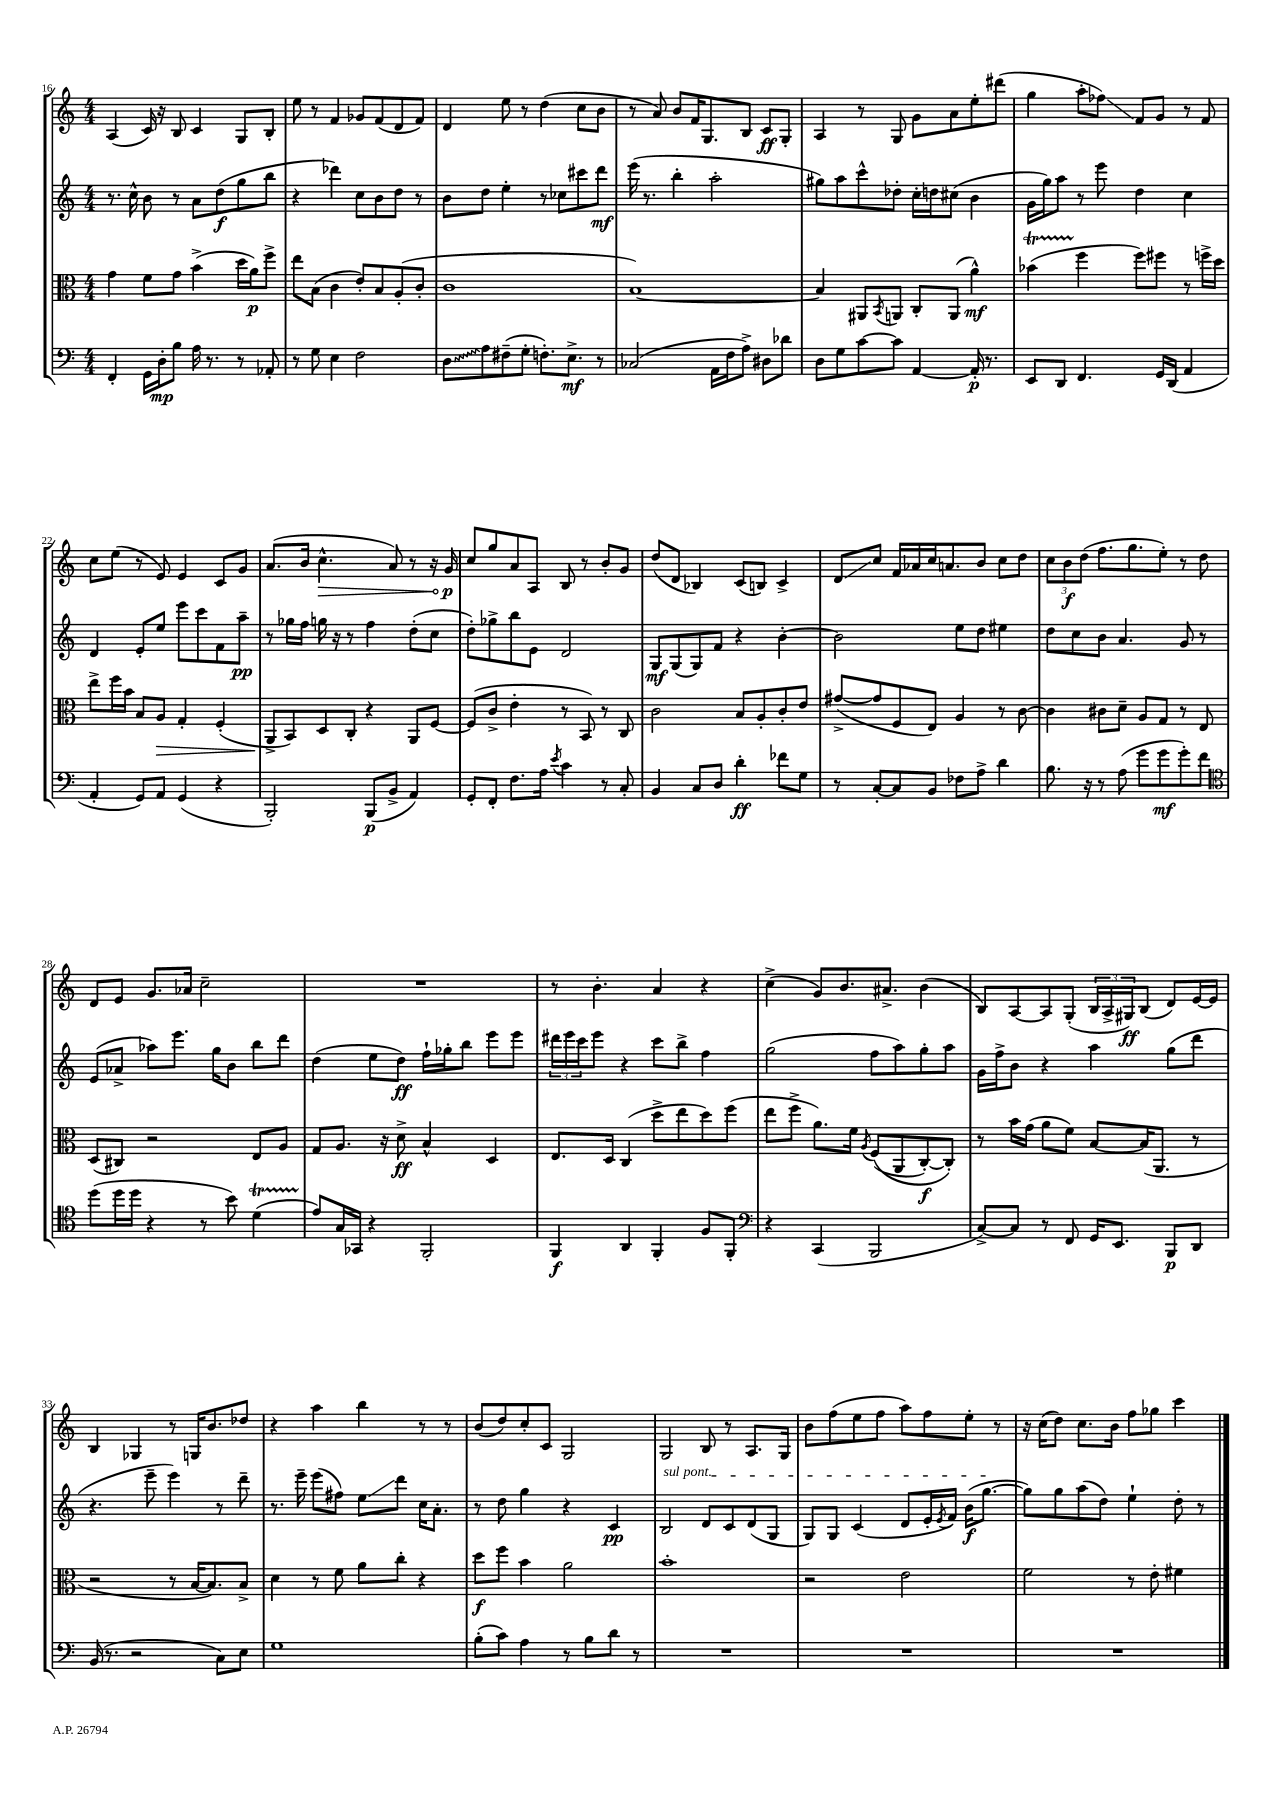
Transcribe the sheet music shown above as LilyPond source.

<<
\new StaffGroup <<
\new Staff = "s0" {
    \clef treble \key c \major \numericTimeSignature \time 4/4
    a4( c'16) r16 b8 c'4 g8 b8-. |
    e''8 r8 f'4 ges'8 f'8( d'8 f'8) |
    d'4 e''8 r8 d''4( c''8 b'8 |
    r8 a'8) b'8 f'16 g8. b8 c'8\ff g8-. |
    a4 r8 g8 g'8 a'8 e''8-. dis'''8( |
    g''4 a''8-. fes''8\glissando) f'8 g'8 r8 f'8 |
    c''8 e''8( r8 e'8) e'4 c'8 g'8 |
    a'8.( b'16 \once \override Hairpin.circled-tip = ##t c''4.-^\> a'8) r8 r16 g'16\p\! |
    c''8 g''8 a'8 a8 b8 r8 b'8-. g'8 |
    d''8( d'8 bes4) c'8( b8) c'4-> |
    d'8\glissando c''8 f'16 aes'16 c''16 a'8. b'8 c''8 d''8 |
    \tuplet 3/2 { c''8 b'8\f d''8( } f''8. g''8. e''8-.) r8 d''8 |
    d'8 e'8 g'8. aes'16 c''2-- |
    R1 |
    r8 b'4.-. a'4 r4 |
    c''4->( g'8) b'8. ais'8.-> b'4( |
    b8) a8~ a8 g8-.( \tuplet 3/2 { b16 a16-> gis16\ff) } b8( d'8) e'16~ e'16 |
    b4 ges4 r8 g16 b'8. des''8 |
    r4 a''4 b''4 r8 r8 |
    b'8( d''8) c''8-. c'8 g2 |
    g2 b8 r8 a8. g16 |
    b'8 f''8( e''8 f''8 a''8) f''8 e''8-. r8 |
    r16 c''16( d''8) c''8. b'16 f''8 ges''8 c'''4 \bar "|." |
}
\new Staff = "s1" {
    \clef treble \key c \major \numericTimeSignature \time 4/4
    r8. c''16-^ b'8 r8 a'8 d''8\f( g''8 b''8 |
    r4 des'''4) c''8 b'8 d''8 r8 |
    b'8 d''8 e''4-. r8 ces''8 cis'''8 d'''8\mf |
    e'''16( r8. b''4-. a''2-. |
    gis''8) a''8 c'''8-^ des''8-. c''16-. d''16 cis''8( b'4 |
    g'16 g''16) a''8 r8 e'''8 d''4 c''4 |
    d'4 e'8-. e''8 e'''8 c'''8 f'8 a''8--\pp |
    r8 ges''16 f''16 g''16 r16 r8 f''4 d''8-.( c''8 |
    d''8-.) ges''8-> b''8 e'8 d'2 |
    g8\mf g8( g8) f'8 r4 b'4~-. |
    b'2 e''8 d''8 eis''4 |
    d''8 c''8 b'8 a'4. g'8 r8 |
    e'8( aes'8-> aes''8) e'''8. g''16 b'8 b''8 d'''8 |
    d''4( e''8 d''8\ff) f''16-! ges''16-. b''8 e'''8 e'''8 |
    \tuplet 3/2 { dis'''16 e'''16 c'''16 } e'''8 r4 c'''8 b''8-> f''4 |
    g''2( f''8 a''8) g''8-. a''8 |
    g'16 f''16-> b'8 r4 a''4 g''8( d'''8 |
    r4. e'''8-- e'''4) r8 d'''8-- |
    r8. e'''16-- e'''8( fis''8) e''8\glissando d'''8 c''16 a'8.-. |
    r8 d''8 g''4 r4 c'4\pp |
    \once \override TextSpanner.bound-details.left.text = \markup { \italic "sul pont." } b2\startTextSpan d'8 c'8 d'8( g8 |
    g8) g8 c'4( d'8 e'16-. \acciaccatura { e'8 } f'16) b'16\f( g''8.~\stopTextSpan |
    g''8) g''8 a''8( d''8) e''4-! d''8-. r8 \bar "|." |
}
\new Staff = "s2" {
    \clef alto \key c \major \numericTimeSignature \time 4/4
    g'4 f'8 g'8 b'4->( d''16 a'16\p) f''8-> |
    e''8 b8( c'4 e'8-.) b8 a8-.( c'8-. |
    c'1 |
    b1~) |
    b4 ais,8 \acciaccatura { b,8 } a,8 c8-. a,8( a'4-^\mf) |
    bes'4\startTrillSpan( f''4\stopTrillSpan f''8) fis''8 r8 f''16-> d''16 |
    e''8-> f''16 b'16 b8 a8\> g4-. f4-.( |
    a,8->\! b,8) d8 c8-. r4 a,8 f8~ |
    f8( c'8-> e'4-. r8 b,8) r8 c8 |
    c'2 b8 a8-. c'8-. e'8 |
    gis'8~->( gis'8 f8 e8) a4 r8 c'8~ |
    c'4 cis'8 d'8-- a8 g8 r8 e8 |
    d8( cis8) r2 e8 a8 |
    g8 a8. r16 d'8->\ff b4-^ d4 |
    e8. d16 c4( d''8-> e''8 d''8) f''8( |
    e''8 f''8-> a'8.) f'16 \acciaccatura { a8 } f8(\( a,8 c8~-.\f) c8-.\) |
    r8 b'16 g'16( a'8 f'8) b8~ b16( a,8. r8 |
    r2 r8 b16~ b8.) b8-> |
    d'4 r8 f'8 a'8 c''8-. r4 |
    d''8\f f''8 b'4 a'2 |
    b'1-. |
    r2 e'2 |
    f'2 r8 e'8-. fis'4 \bar "|." |
}
\new Staff = "s3" {
    \clef bass \key c \major \numericTimeSignature \time 4/4
    f,4-. g,16 d16-.\mp b8 a16 r8. r8 aes,8-. |
    r8 g8 e4 f2 |
    \once \override Glissando.style = #'zigzag d8\glissando a8 fis8--( g8-. f8.-.) e8.->\mf r8 |
    ces2( a,16 f16 a8->) dis8 des'8 |
    d8 g8 c'8~ c'8 a,4~ a,16-.\p r8. |
    e,8 d,8 f,4. g,16 d,16( a,4 |
    a,4-. g,8) a,8 g,4( r4 |
    b,,2-.) b,,8\p( b,8-> a,4) |
    g,8-. f,8-. f8. a16 \acciaccatura { e'8 } c'4 r8 c8-. |
    b,4 c8 d8 d'4-.\ff fes'8 g8 |
    r8 c8~-. c8 b,8 fes8 a8-> d'4 |
    b8. r16 r8 a8( g'8 g'8\mf g'8-.) f'8 |
    \clef tenor d''8( d''16 d''16 r4 r8 b'8) d'4\startTrillSpan( |
    e'8\stopTrillSpan) g16 ges,16 r4 f,2-. |
    f,4\f a,4 f,4-. f8 f,8-. |
    \clef bass r4 c,4( b,,2 |
    c8~->) c8 r8 f,8 g,16 e,8. b,,8\p d,8 |
    b,16( r8. r2 c8) e8 |
    g1 |
    b8-.( c'8) a4 r8 b8 d'8 r8 |
    R1 |
    R1 |
    R1 \bar "|." |
}
>>
>>
\layout { \context { \Score currentBarNumber = #16 } }
